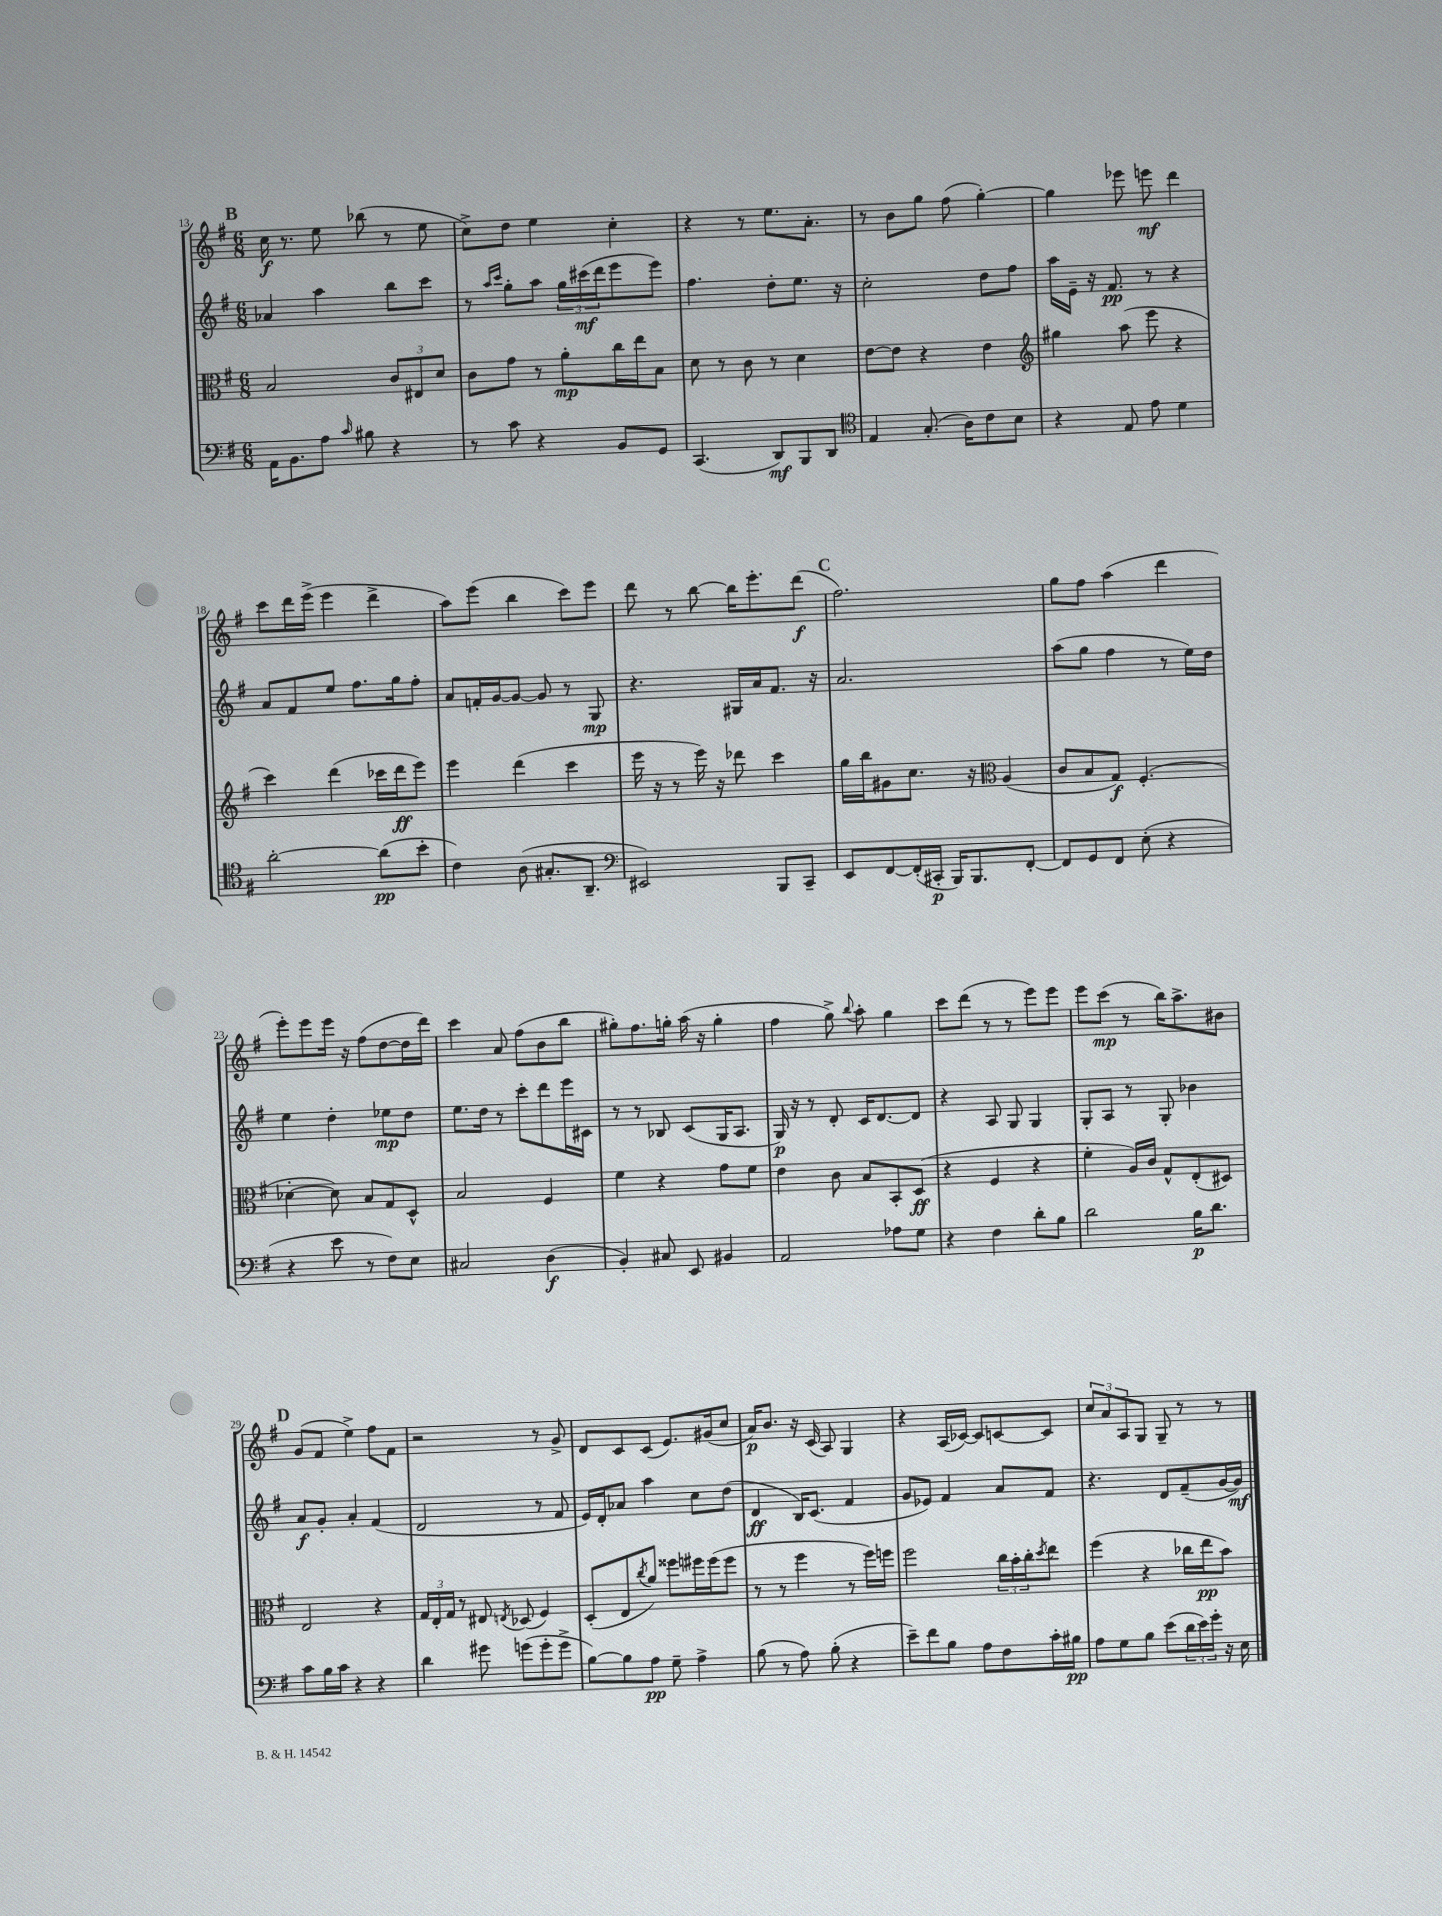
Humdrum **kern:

**kern	**kern	**kern	**kern
*staff4	*staff3	*staff2	*staff1
*clefF4	*clefC3	*clefG2	*clefG2
*k[f#]	*k[f#]	*k[f#]	*k[f#]
*M6/8	*M6/8	*M6/8	*M6/8
16AA\LK	2B/	4a-/	16cc\
8.BB\	.	.	8.r
8A\J	.	4aa\	8ee\
16qqc/	.	.	.
8B#\	.	.	(8bb-\
4r	12c/L	8bb\L	8r
.	12E#/	.	.
.	.	8ccc\J	8ee\
.	12d/J	.	.
=	=	=	=
8r	8c\L	8r	8cc^\L)
.	.	16qqaa/LL	.
.	.	16qqccc/JJ	.
8c\	8g\J	8gg'\L	8dd\J
4r	8r	8aa\J	4ee\
.	8a'\L	24gg\LL	.
.	.	(24ccc#\	.
.	.	24ddd\J	.
8BB/L	16cc\L	8eee\	4cc'\
.	16ee\J	.	.
8GG/J	8B\J	8eee\J)	.
=	=	=	=
(4.CC/	8d\	4.ff#\	4r
.	8r	.	.
.	8c\	.	8r
8DD/L)	8r	8dd'\L	8.ee\L
8BBB/	4d\	8.ee\J	.
.	.	.	8.a'\J
8DD/J	.	.	.
.	.	16r	.
=	=	=	=
*clefC4	*	*	*
4E/	[8e\L	2cc'\	8r
.	8e\]J	.	8b\L
(8.G'/	4r	.	8gg\J
.	.	.	(8ff#\
16A\LK)	.	.	.
8c\	4e\	8dd\L	[4gg'\)
8B\J	.	8ff#\J	.
=	=	=	=
*	*clefG2	*	*
4r	4gg#\	16aa\LL	4gg\]
.	.	16e~\JJ	.
.	.	16r	.
.	.	8.f#/	.
8E/	(8aa\	.	8eee-\
8e\	8eee\	8r	8eee\
4d\	4r	4r	4ddd\
=	=	=	=
[2a'\	4ccc\)	8a/L	8ccc\L
.	.	8f#/	16ddd\L
.	.	.	(16eee^\JJ
.	(4ddd\	8ee/J	4eee\
.	.	8.ff#\L	.
(8a\]L	16ccc-\LL	.	4ddd^\
.	16ddd\J	16gg\k	.
8b'\J	8eee\J)	8ff#'\J	.
=	=	=	=
4c\)	4eee\	8a/L	8aa\L)
.	.	16f'/L	(8eee\J
.	.	[16g/J	.
(8A\	(4ddd\	8g/_J	4bb\
8.G#'/L	.	8g/]	.
.	4ccc\	8r	8ccc\L)
8.AA~/J	.	.	.
.	.	8G/	8eee\J
=	=	=	=
*clefF4	*	*	*
2EE#/)	16eee\	4.r	8ddd\
.	16r	.	.
.	8r	.	8r
.	16eee\)	.	[8bb\
.	16r	.	.
.	8ddd-\	16G#/LL	16bb\]LK
.	.	16a/J	8.eee'\
8BBB/L	4ccc\	8.f#/J	.
8CC~/J	.	.	(8ddd\J
.	.	16r	.
=	=	=	=
8EE/L	16gg\LL	2.a/	2.ff#\)
.	16bb\J	.	.
[8FF#/	8g#\	.	.
(16FF#'/]L	8.cc\J	.	.
16CC#'/JJ	.	.	.
16BBB/LK)	.	.	.
8.BBB/	16r	.	.
*	*clefC3	*	*
.	(4A/	.	.
[8FF#'/J	.	.	.
=	=	=	=
8FF#/]L	8c/L	(8aa\L	8gg\L
8GG/	8B/	8gg\J	8ff#\J
8FF#/J	8G/J)	4ff#\	(4aa\
(8E'\	(4.F#'/	.	.
4r	.	8r	4ddd\
.	.	16ee\LL)	.
.	.	16dd\JJ	.
=	=	=	=
4r	[4d-'\	4ee\	8eee'\L)
.	.	.	8eee\
8e\	8d-\])	4dd'\	16eee\Jk
.	.	.	16r
8r	8B/L	.	(8ff#\L
8F#\L)	8G/	8ee-\L	[8dd\
8E\J	8D^^/J	8dd\J	16dd\]L
.	.	.	16ddd\JJ)
=	=	=	=
2C#/	2B/	8.ee\L	4ccc\
.	.	16dd\Jk	.
.	.	8r	8a/
.	.	8ccc'\L	(8ff#\L
(4D\	4F#/	8ddd\	8b\
.	.	16eee\L	8bb\J
.	.	16c#\JJ	.
=	=	=	=
4BB'/)	4f#\	8r	8gg#'\L)
.	.	8r	8.ff#\
8C#/	4r	8B-/	.
.	.	.	16gg'\Jk
8EE/	.	(8c/L	(16aa\
.	.	.	16r
4BB#/	8g\L	16G/K	4gg'\
.	.	8.A/J	.
.	8f#\J	.	.
=	=	=	=
2AA/	4e\	16G/)	4ff#\
.	.	16r	.
.	.	8r	.
.	8c\	8d'/	8gg^\)
.	.	.	8qqbb/
.	8B/L	16c/LK	8aa'\
.	.	[8.d/	.
8A-\L	8BB'/	.	4gg\
8G\J	(8D/J	8d/]J	.
=	=	=	=
4r	4r	4r	8ccc\L
.	.	.	(8ddd\J
4F#\	4F#/	8A/	8r
.	.	8G/	8r
8d'\L	4r	4G/	8eee\L)
8B\J	.	.	8eee\J
=	=	=	=
2d\	4f#'\	8G'/L	8eee\L
.	.	8A/J	(8ccc\J
.	16A/LL)	8r	8r
.	16c/JJ	.	.
.	8G^^/L	8G'/	16bb\LK)
.	.	.	8.aa^\
16B\LK	(8E'/	4b-\	.
8.d\J	.	.	.
.	8D#/J)	.	8b#\J
=	=	=	=
8c\L	2E/	8a/L	(8g/L
16B\L	.	8g'/J	8f#/J
16c\JJ	.	.	.
4r	.	4a'/	4ee^\)
4r	4r	(4f#/	8ff#\L
.	.	.	8f#\J
=	=	=	=
4d\	24G/LL	2d/	2r
.	24E'/	.	.
.	24G/JJ	.	.
.	8r	.	.
8g#\	8E#/	.	.
.	8qE/	.	.
(8g\L	(8D-/	.	.
8g'\	4F#/)	8r	8r
8g^\J	.	8f#/	8g^/
=	=	=	=
[8B\L)	(8D'/L	16e/LL)	8d/L
.	.	16d'/J	.
8B\]	8E/	8a-/J	8c/
.	8qcc/	.	.
8A\J	8a/J)	4aa\	(8c/J
8G~\	8ff##\L	.	8.e/L)
4A^\	16ff#\L	8cc\L	.
.	(16ff#\J	.	(16g#/k
.	8ff#\J	(8dd\J	8cc/J
=	=	=	=
(8B\	8r	4d/	16a/LK)
.	.	.	8.b/J
8r	8r	.	.
8A\)	4ff#\	16B/LK)	16r
.	.	(8.c/J	(16c/
(8B'\	.	.	8A/)
4r	8r	4f#/	4G/
.	16ff#\LL)	.	.
.	16ff\JJ	.	.
=	=	=	=
8e~\L)	2ff#\	8g/L	4r
8f#\	.	8e-/J)	.
8B\J	.	4f#/	(16A/LL
.	.	.	[16c-/JJ)
8A\L	.	.	8c-/]L
8F#\	24cc\LL	8a/L	[8c/
.	24b'\	.	.
.	24cc'\J	.	.
.	8qdd/	.	.
16c'\L	8ee\J	8f#/J	8c/]J
16B#\JJ	.	.	.
=	=	=	=
8A\L	(4ff#\	4.r	12cc/L
.	.	.	12a/
8G\	.	.	.
.	.	.	12A/
8B\J	4r	.	8G/J
(8e\L	.	8d/L	8G~/
24d\L	16cc-\LL	(8f#~/	8r
24e\)	.	.	.
.	16ee\J	.	.
24g'\JJ	.	.	.
16r	8b\J)	[16g/L	8r
16E\	.	16g/]JJ)	.
==	==	==	==
*-	*-	*-	*-
